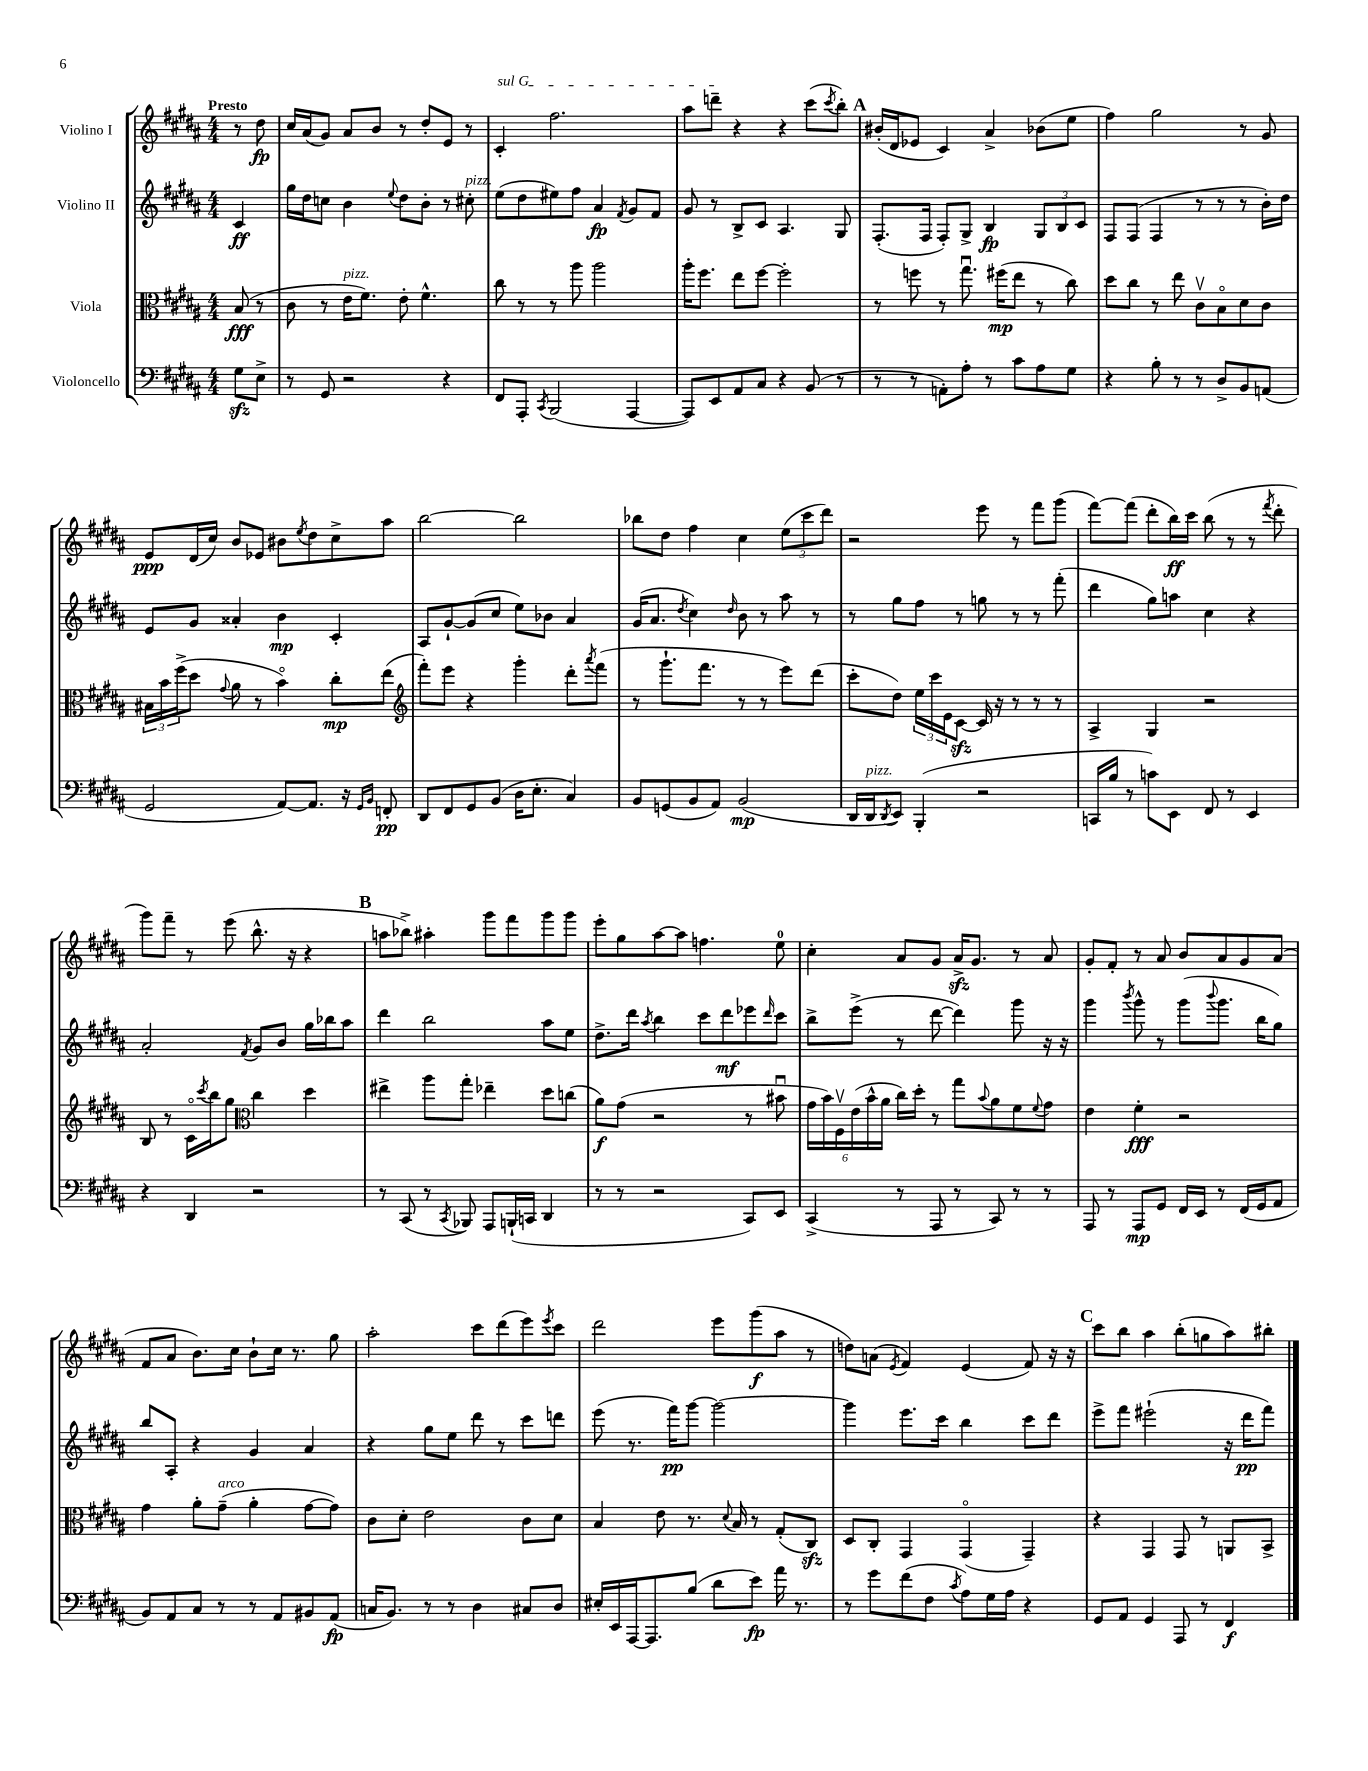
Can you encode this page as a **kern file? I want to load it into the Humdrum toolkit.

**kern	**dynam	**kern	**dynam	**kern	**dynam	**kern	**dynam
*part4	*part4	*part3	*part3	*part2	*part2	*part1	*part1
*staff4	*staff4	*staff3	*staff3	*staff2	*staff2	*staff1	*staff1
*I"Violoncello	*	*I"Viola	*	*I"Violino II	*	*I"Violino I	*
*clefF4	*	*clefC3	*	*clefG2	*	*clefG2	*
*k[f#c#g#d#a#]	*	*k[f#c#g#d#a#]	*	*k[f#c#g#d#a#]	*	*k[f#c#g#d#a#]	*
*M4/4	*	*M4/4	*	*M4/4	*	*M4/4	*
=	=	=	=	=	=	=	=
!	!	!	!	!	!	!LO:TX:a:B:t=Presto	!
8G#zz\L	.	(8B/	fff	4c#/	ff	8r	.
8E^\J	.	8r	.	.	.	8dd#\	fp
=1	=1	=1	=1	=1	=1	=1	=1
8r	.	8c#\	.	16gg#\LL	.	16cc#/LL	.
.	.	.	.	16dd#\J	.	(16a#/J	.
8GG#/	.	8r	.	8ccn\J	.	8g#/J)	.
!	!	!LO:TX:a:i:t=pizz.	!	!	!	!	!
2r	.	16e\KL	.	4b\	.	8a#/L	.
.	.	8.f#\J)	.	.	.	.	.
.	.	.	.	.	.	8b/J	.
.	.	.	.	8qqee/	.	.	.
.	.	8e'\	.	8dd#\L	.	8r	.
.	.	4.f#^^\	.	8b'\J	.	8dd#'/L	.
4r	.	.	.	8r	.	8e/J	.
!	!	!	!	!LO:TX:a:i:t=pizz.	!	!	!
.	.	.	.	8cc#X'\	.	8r	.
=2	=2	=2	=2	=2	=2	=2	=2
!	!	!	!	!	!	!LO:TX:a:i:t=sul G	!
8FF#/L	.	8cc#\	.	(8ee\L	.	4c#'/	.
8AAA#'/J	.	8r	.	8dd#\	.	.	.
8qCC#/	.	.	.	.	.	.	.
(2BBB/	.	8r	.	8ee#X\)	.	2.ff#\	.
.	.	8aa#\	.	8ff#\J	.	.	.
.	.	2aa#\	.	4a#/	fp	.	.
.	.	.	.	8qf#/	.	.	.
[4AAA#/	.	.	.	8g#/L	.	.	.
.	.	.	.	8f#/J	.	.	.
=3	=3	=3	=3	=3	=3	=3	=3
8AAA#/L])	.	16aa#'\KL	.	8g#/	.	8aa#\L	.
.	.	8.ff#\J	.	.	.	.	.
8EE/	.	.	.	8r	.	8dddn~\J	.
8AA#/	.	8ee\L	.	8B^/L	.	4r	.
8C#/J	.	[8ff#\J	.	8c#/J	.	.	.
4r	.	2ff#'\]	.	4.A#/	.	4r	.
(8BB/	.	.	.	.	.	(8ccc#\L	.
.	.	.	.	.	.	8qccc#/	.
8r	.	.	.	8G#/	.	8bb'\J)	.
!!LO:REH:place=s1:t=A
=4	=4	=4	=4	=4	=4	=4	=4
8r	.	8r	.	(8.F#'/L	.	(16b#X'/LL	.
.	.	.	.	.	.	16d#/J	.
8r	.	8ffn\	.	.	.	8e-X/J	.
.	.	.	.	16F#/Jk	.	.	.
8AAn'\L)	.	8r	.	8F#'/L)	.	4c#/)	.
8A#'\J	.	8.gg#u\	.	8G#^/J	.	.	.
8r	.	.	.	4B/	fp	4a#^/	.
.	.	(16ff#X\KL	mp	.	.	.	.
8c#\L	.	8ee\J	.	.	.	.	.
8A#\	.	8r	.	12G#/L	.	(8b-X\L	.
.	.	.	.	12B/	.	.	.
8G#\J	.	8cc#\)	.	.	.	8ee\J	.
.	.	.	.	12c#/J	.	.	.
=5	=5	=5	=5	=5	=5	=5	=5
4r	.	8dd#\L	.	8F#/L	.	4ff#\)	.
.	.	8cc#\J	.	(8F#/J	.	.	.
8B'\	.	8r	.	4F#/	.	2gg#\	.
8r	.	8ee\	.	.	.	.	.
8r	.	8c#v\L	.	8r	.	.	.
8D#^/L	.	8B\	.	8r	.	.	.
8BB/	.	8d#\	.	8r	.	8r	.
(8AAn/J	.	8c#\J	.	16b'\LL)	.	8g#/	.
.	.	.	.	16dd#\JJ	.	.	.
!!LO:LB:g=z
=6	=6	=6	=6	=6	=6	=6	=6
2GG#/	.	24B#X\LL	.	8e/L	.	8e/L	ppp
.	.	24b\	.	.	.	.	.
.	.	(24ff#^\J	.	.	.	.	.
.	.	8dd#\J	.	8g#/J	.	(16d#/L	.
.	.	.	.	.	.	16cc#/JJ)	.
.	.	8qqg#/	.	.	.	.	.
.	.	8a#\	.	4a##X'/	.	8b/L	.
.	.	8r	.	.	.	8e-X/J	.
[8AA#/L)	.	4b\)	.	4b\	mp	8b#X\L	.
.	.	.	.	.	.	8qee/	.
8.AA#/J]	.	.	.	.	.	8dd#\	.
.	.	8cc#'\L	mp	4c#'/	.	8cc#^\	.
16r	.	.	.	.	.	.	.
16qqGG#/LL	.	.	.	.	.	.	.
16qqBB/JJ	.	.	.	.	.	.	.
8FFn'/	pp	(8ee\J	.	.	.	8aa#\J	.
=7	=7	=7	=7	=7	=7	=7	=7
*	*	*clefG2	*	*	*	*	*
8DD#/L	.	8fff#'\L)	.	8A#/L	.	[2bb\	.
8FF#/	.	8eee\J	.	[8g#`/	.	.	.
8GG#/	.	4r	.	(8g#/]	.	.	.
(8BB/J	.	.	.	8cc#/J	.	.	.
16D#\KL	.	4ggg#'\	.	8ee\L)	.	2bb\]	.
8.E'\J	.	.	.	.	.	.	.
.	.	.	.	8b-X\J	.	.	.
4C#/)	.	8ddd#'\L	.	4a#/	.	.	.
.	.	8qaaa#/	.	.	.	.	.
.	.	(8fff#\J	.	.	.	.	.
=8	=8	=8	=8	=8	=8	=8	=8
8BB/L	.	8r	.	(16g#/KL	.	8bb-X\L	.
.	.	.	.	8.a#/J	.	.	.
(8GGn/	.	8.ggg#`\L	.	.	.	8dd#\J	.
.	.	.	.	8qdd#/	.	.	.
8BB/	.	.	.	4cc#\)	.	4ff#\	.
.	.	8.fff#\J	.	.	.	.	.
8AA#/J)	.	.	.	.	.	.	.
.	.	.	.	16qqdd#/	.	.	.
(2BB/	mp	8r	.	8b\	.	4cc#\	.
.	.	8r	.	8r	.	.	.
.	.	8eee\L)	.	8aa#\	.	(12ee\L	.
.	.	.	.	.	.	12ccc#\	.
.	.	(8ddd#\J	.	8r	.	.	.
.	.	.	.	.	.	12ddd#\J)	.
=9	=9	=9	=9	=9	=9	=9	=9
16DD#/LL	.	8ccc#'\L	.	8r	.	2r	.
!LO:TX:a:i:t=pizz.	!	!	!	!	!	!	!
16DD#/J	.	.	.	.	.	.	.
8qDD#/	.	.	.	.	.	.	.
8EE/J)	.	8dd#\J)	.	8gg#\L	.	.	.
(4BBB'/	.	24ee\LL	.	8ff#\J	.	.	.
.	.	24ccc#\	.	.	.	.	.
.	.	24e\J	.	.	.	.	.
.	.	[8c#zz\J	.	8r	.	.	.
2r	.	16c#/]	.	8ggn\	.	8eee\	.
.	.	16r	.	.	.	.	.
.	.	8r	.	8r	.	8r	.
.	.	8r	.	8r	.	8fff#\L	.
.	.	8r	.	(8fff#'\	.	(8ggg#\J	.
=10	=10	=10	=10	=10	=10	=10	=10
16CCn/LL	.	4A#^/	.	4ddd#\	.	[8fff#\L)	.
16B/JJ	.	.	.	.	.	.	.
8r	.	.	.	.	.	(8fff#\J]	.
8cn\L)	.	4G#/	.	8gg#\L)	.	8ddd#'\L	.
8EE\J	.	.	.	8aan\J	.	16bb\L)	ff
.	.	.	.	.	.	16ccc#\JJ	.
8FF#/	.	2r	.	4cc#\	.	(8bb\	.
8r	.	.	.	.	.	8r	.
4EE/	.	.	.	4r	.	8r	.
.	.	.	.	.	.	8qfff#/	.
.	.	.	.	.	.	8ddd#'\	.
!!LO:LB:g=z
=11	=11	=11	=11	=11	=11	=11	=11
4r	.	8B/	.	2a#'/	.	8ggg#\L)	.
.	.	8r	.	.	.	8fff#~\J	.
4DD#/	.	16c#\LL	.	.	.	8r	.
.	.	8qccc#/	.	.	.	.	.
.	.	16bb\J	.	.	.	.	.
.	.	8gg#\J	.	.	.	(8eee\	.
*	*	*clefC3	*	*	*	*	*
.	.	.	.	8qf#/	.	.	.
2r	.	4cc#\	.	8g#/L	.	8.bb^^\	.
.	.	.	.	8b/J	.	.	.
.	.	.	.	.	.	16r	.
.	.	4dd#\	.	16gg#\LL	.	4r	.
.	.	.	.	16bb-X\J	.	.	.
.	.	.	.	8aa#\J	.	.	.
!!LO:REH:place=s1:t=B
=12	=12	=12	=12	=12	=12	=12	=12
8r	.	4ee#X^\	.	4ddd#\	.	8aan\L	.
(8CC#/	.	.	.	.	.	8bb-X^\J)	.
8r	.	8aa#\L	.	2bb\	.	4aa#X'\	.
8qCC#/	.	.	.	.	.	.	.
8BBB-X/)	.	8gg#'\J	.	.	.	.	.
8AAA#/L	.	4ee-X~\	.	.	.	8ggg#\L	.
(16BBBn`/L	.	.	.	.	.	8fff#\	.
16CCn/JJ	.	.	.	.	.	.	.
4DD#/	.	8dd#\L	.	8aa#\L	.	8ggg#\	.
.	.	(8ccn\J	.	8ee\J	.	8ggg#\J	.
=13	=13	=13	=13	=13	=13	=13	=13
8r	.	8a#\L)	f	8.dd#^\L	.	8eee'\L	.
8r	.	(8g#\J	.	.	.	8gg#\	.
.	.	.	.	16ddd#\Jk	.	.	.
.	.	.	.	8qaa#/	.	.	.
2r	.	2r	.	4bb\	.	[8aa#\	.
.	.	.	.	.	.	8aa#\J]	.
.	.	.	.	8ccc#\L	.	4.ffn\	.
.	.	.	.	8ddd#\	mf	.	.
8CC#/L)	.	8r	.	8eee-X\	.	.	.
.	.	.	.	16qqddd#/	.	.	.
8EE/J	.	8b#Xu\	.	8ccc#\J	.	8ee\	.
=14	=14	=14	=14	=14	=14	=14	=14
(4CC#^/	.	24g#\LL	.	8bb^\L	.	4cc#'\	.
.	.	24b\)	.	.	.	.	.
.	.	24F#v\	.	.	.	.	.
.	.	(24e\	.	(8eee^\J	.	.	.
.	.	24b^^\	.	.	.	.	.
.	.	24a#\JJ	.	.	.	.	.
8r	.	16cc#\LL)	.	8r	.	8a#/L	.
.	.	16dd#'\JJ	.	.	.	.	.
8AAA#/	.	8r	.	[8ddd#\	.	8g#/J	.
8r	.	8gg#\L	.	4ddd#\])	.	16a#zz^/KL	.
.	.	.	.	.	.	8.g#/J	.
.	.	8qqb/	.	.	.	.	.
8CC#/)	.	8a#\	.	.	.	.	.
8r	.	8f#\	.	8ggg#\	.	8r	.
.	.	8qqf#/	.	.	.	.	.
8r	.	8g#\J	.	16r	.	8a#/	.
.	.	.	.	16r	.	.	.
=15	=15	=15	=15	=15	=15	=15	=15
8AAA#/	.	4e\	.	4ggg#\	.	8g#'/L	.
8r	.	.	.	.	.	8f#'/J	.
.	.	.	.	8qbbb/	.	.	.
8AAA#/L	mp	4f#'\	fff	8ggg#^^\	.	8r	.
8GG#/J	.	.	.	8r	.	8a#/	.
16FF#/LL	.	2r	.	(8ggg#\L	.	8b/L	.
16EE/JJ	.	.	.	.	.	.	.
.	.	.	.	8qqbbb/	.	.	.
8r	.	.	.	8.ggg#\J	.	8a#/	.
(16FF#/LL	.	.	.	.	.	8g#/	.
16GG#/J	.	.	.	16bb\KL	.	.	.
8AA#/J	.	.	.	8gg#\J)	.	(8a#/J	.
!!LO:LB:g=z
=16	=16	=16	=16	=16	=16	=16	=16
8BB/L)	.	4g#\	.	8bb/L	.	8f#/L	.
8AA#/	.	.	.	8A#'/J	.	8a#/J	.
8C#/J	.	8a#'\L	.	4r	.	8.b\L)	.
!	!	!LO:TX:a:i:t=arco	!	!	!	!	!
8r	.	(8g#~\J	.	.	.	.	.
.	.	.	.	.	.	16cc#\Jk	.
8r	.	4a#'\	.	4g#/	.	8b`\L	.
8AA#/L	.	.	.	.	.	16cc#\Jk	.
.	.	.	.	.	.	8.r	.
8BB#X/	.	[8g#\L	.	4a#/	.	.	.
(8AA#/J	fp	8g#\J])	.	.	.	8gg#\	.
=17	=17	=17	=17	=17	=17	=17	=17
16Cn/KL	.	8c#\L	.	4r	.	2aa#'\	.
8.BB/J)	.	.	.	.	.	.	.
.	.	8d#'\J	.	.	.	.	.
8r	.	2e\	.	8gg#\L	.	.	.
8r	.	.	.	8ee\J	.	.	.
4D#\	.	.	.	8ddd#\	.	8ccc#\L	.
.	.	.	.	8r	.	(8ddd#\	.
8C#X/L	.	8c#\L	.	8ccc#\L	.	8eee\)	.
.	.	.	.	.	.	8qeee/	.
8D#/J	.	8d#\J	.	8dddn\J	.	8ccc#\J	.
=18	=18	=18	=18	=18	=18	=18	=18
16E#X'/LL	.	4B/	.	(8eee\	.	2ddd#\	.
16EE/	.	.	.	.	.	.	.
[16AAA#/J	.	.	.	8.r	.	.	.
8.AAA#/]	.	.	.	.	.	.	.
.	.	8e\	.	.	.	.	.
.	.	.	.	16fff#\KL)	pp	.	.
(8B/J	.	8.r	.	[8ggg#\J	.	.	.
8d#\L	.	.	.	2ggg#\_	.	8eee\L	.
.	.	8qqd#/	.	.	.	.	.
.	.	16B/	.	.	.	.	.
8e\J)	fp	8r	.	.	.	(8ggg#\	f
16a#\	.	(8G#'/L	.	.	.	8aa#\J	.
8.r	.	.	.	.	.	.	.
.	.	8C#zz/J)	.	.	.	8r	.
=19	=19	=19	=19	=19	=19	=19	=19
8r	.	8D#/L	.	4ggg#\]	.	8ddn\L)	.
8g#\L	.	8C#'/J	.	.	.	(8an\J	.
.	.	.	.	.	.	8qe/	.
(8f#\	.	4GG#/	.	8.eee\L	.	4f#/)	.
8F#\J	.	.	.	.	.	.	.
.	.	.	.	16ccc#\Jk	.	.	.
8qc#/	.	.	.	.	.	.	.
8A#\L)	.	(4GG#/	.	4bb\	.	(4e/	.
16G#\L	.	.	.	.	.	.	.
16A#\JJ	.	.	.	.	.	.	.
4r	.	4GG#~/)	.	8ccc#\L	.	8f#/)	.
.	.	.	.	8ddd#\J	.	16r	.
.	.	.	.	.	.	16r	.
!!LO:REH:place=s1:t=C
=20	=20	=20	=20	=20	=20	=20	=20
8GG#/L	.	4r	.	8eee^\L	.	8ccc#\L	.
8AA#/J	.	.	.	8fff#\J	.	8bb\J	.
4GG#/	.	4GG#/	.	(2eee#X`\	.	4aa#\	.
8AAA#/	.	8GG#/	.	.	.	(8bb'\L	.
8r	.	8r	.	.	.	8ggn\	.
4FF#/	f	8AAn/L	.	16r	.	8aa#\)	.
.	.	.	.	16ddd#\KL	pp	.	.
.	.	8BB^/J	.	8fff#\J)	.	8bb#X'\J	.
==	==	==	==	==	==	==	==
*-	*-	*-	*-	*-	*-	*-	*-
